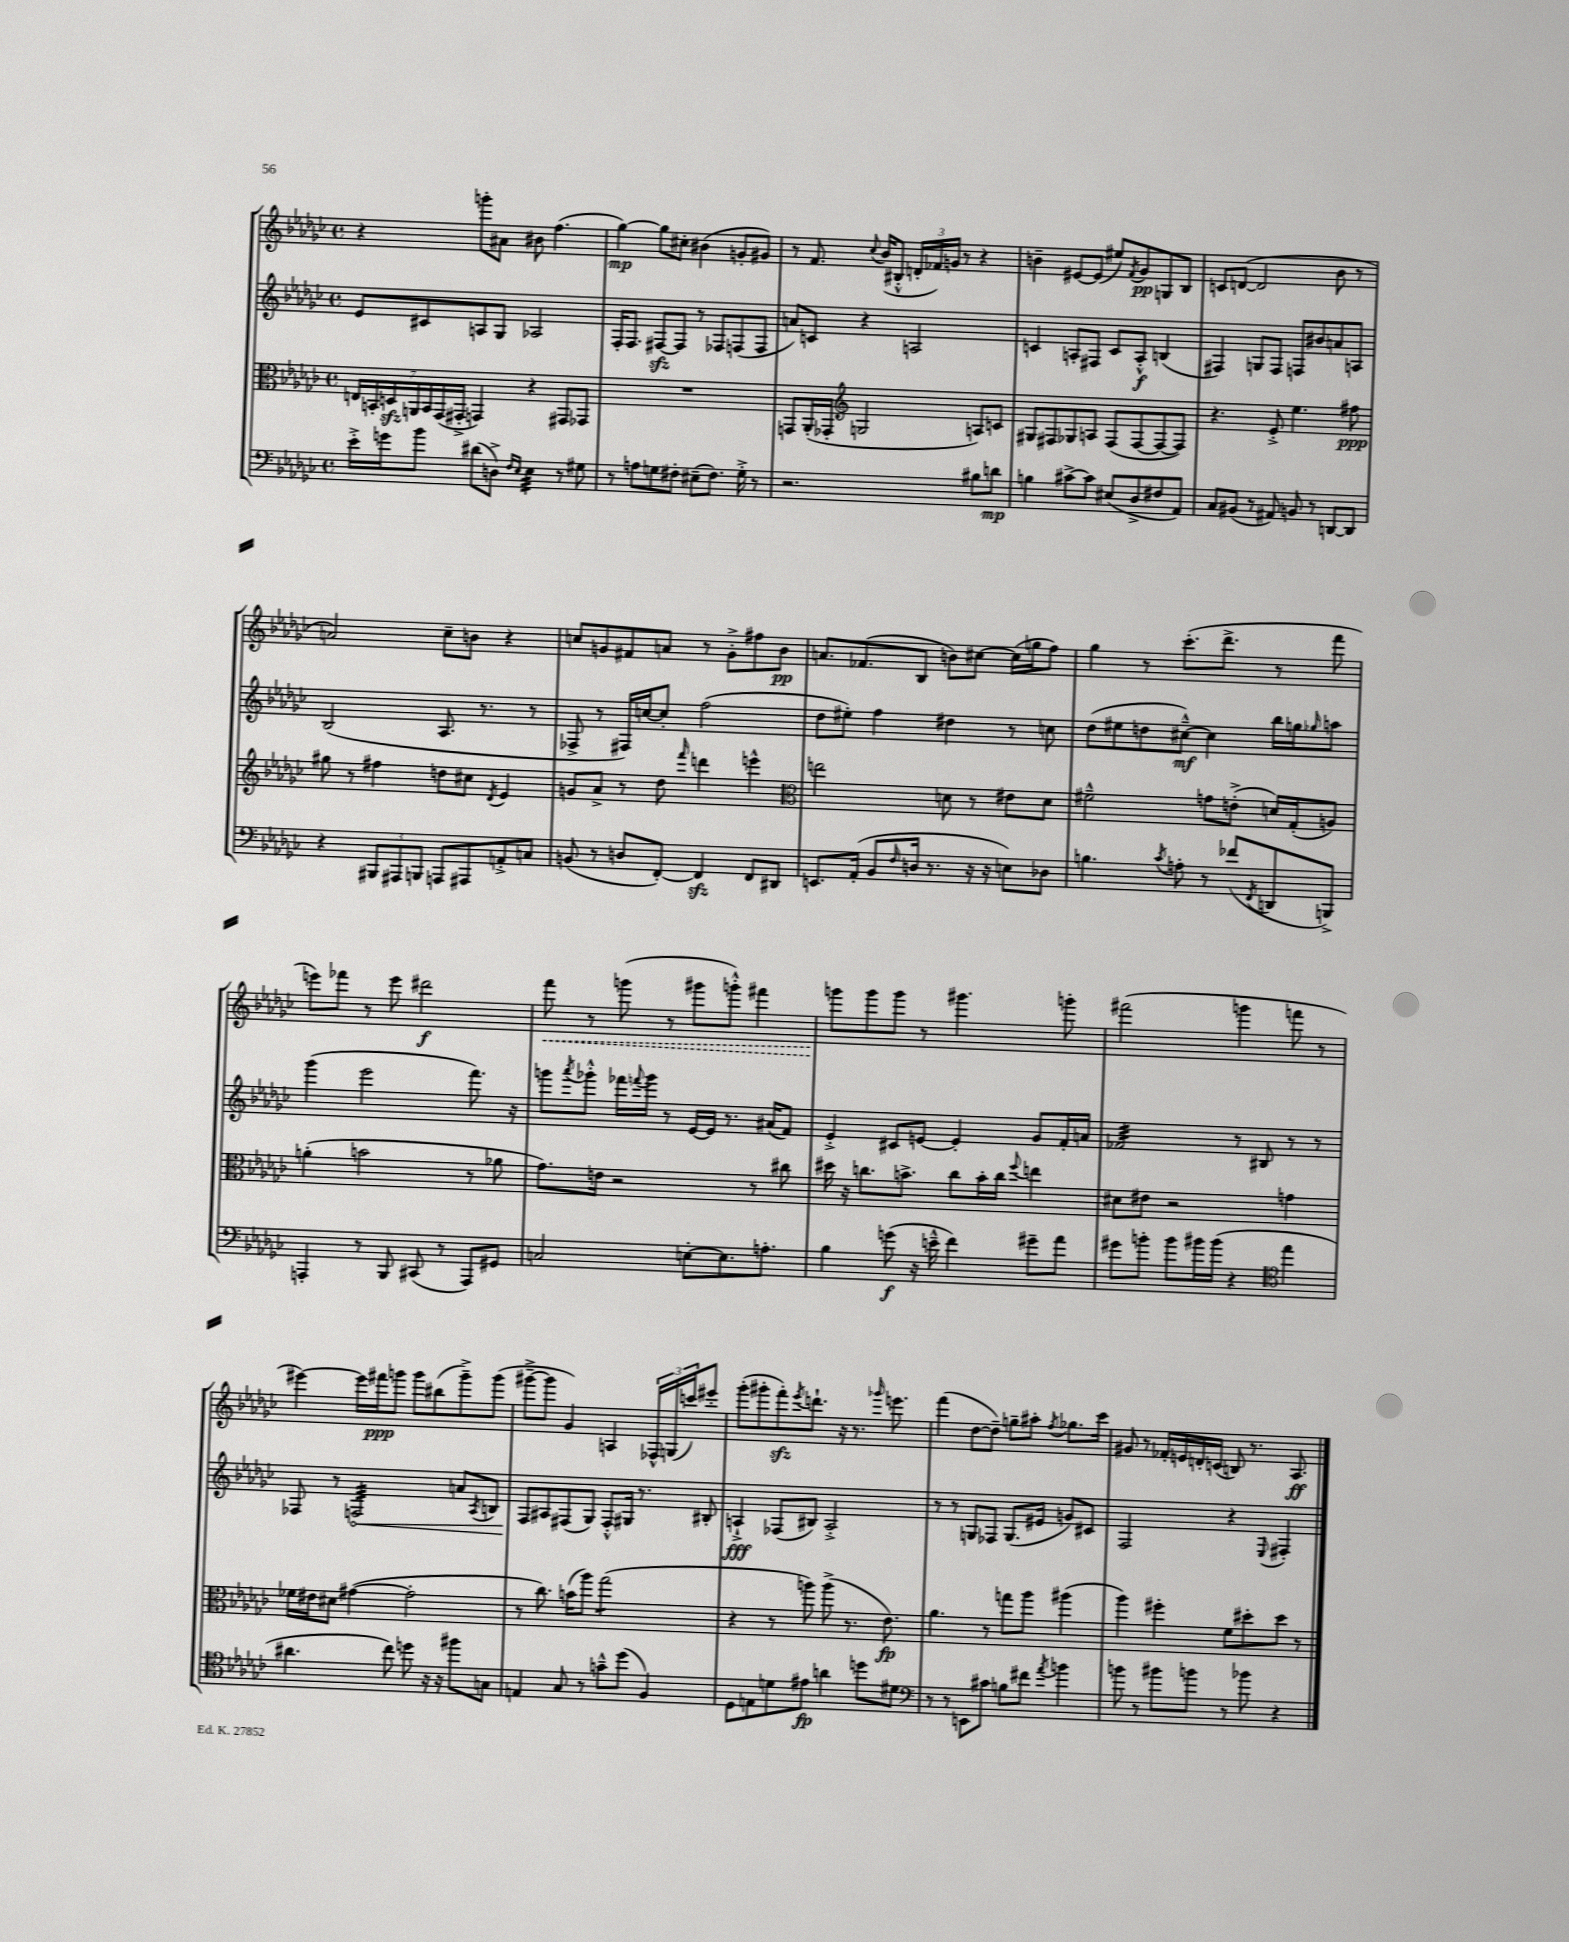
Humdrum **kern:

**kern	**kern	**kern	**kern
*staff4	*staff3	*staff2	*staff1
*clefF4	*clefC3	*clefG2	*clefG2
*k[b-e-a-d-g-c-]	*k[b-e-a-d-g-c-]	*k[b-e-a-d-g-c-]	*k[b-e-a-d-g-c-]
*M4/4	*M4/4	*M4/4	*M4/4
*met(c)	*met(c)	*met(c)	*met(c)
16e-'^\LL	28E/LL	8e-/L	4r
.	28BB'/	.	.
16g\J	.	.	.
.	28D/	.	.
.	28AA/	.	.
8b-\J	.	8c#/	.
.	28BB/	.	.
.	(28GG-/	.	.
.	28GG#'^/JJ	.	.
(8d#\L	4GG/)	8A/	8ggg'\L
8D^\J)	.	8G-/J	8a#\J
16qqF/LL	.	.	.
16qqE-/JJ	.	.	.
4E-\	4r	2A-/	8b#\
.	.	.	(4.ff\
8r	8GG#/L	.	.
8G#\	8GG-/J	.	.
=	=	=	=
8r	1r	16F'/LK	[4gg-\)
.	.	8.F/J	.
8A\L	.	.	.
8G\	.	[8F#/L	8gg-\]L
8F#'\J	.	8F#/]J	8cc#'\J
(8E#~\L	.	8r	(4b#\
8.F#\J)	.	8F-/L	.
.	.	(8F/	8g'/L
16G'^\	.	.	.
8r	.	8F/J	8g#/J)
=	=	=	=
2.r	8GG/L	8a/L)	8r
.	(16AA-'/L	8c/J	8.f/
.	16GG-'/JJ	.	.
*	*clefG2	*	*
.	2G/	4r	.
.	.	.	8qqcc-/
.	.	.	(16b-/LK
.	.	.	8B#'^^/J
.	.	2A/	24d'/LL
.	.	.	24f-/)
.	.	.	24g/JJ
.	.	.	8r
8B#\L	8A/L)	.	4r
8d\J	8c/J	.	.
=	=	=	=
4B\	8G#/L	4c/	4b~\
.	8F#/	.	.
[8c#^\L	8G-/	8A'/L	[8e#/L
8c#\]J	8A/J	8F#/J	(8e#/]J
(8E#/L	(8F#/L	8c/L	8ee#/L)
.	.	.	8qf/
8D-^/	[8F#/	8A'^^/J	8g-/
8F#/	8F#/_	(4B/	8G/
8AA-/J)	8F#/]J)	.	8B-/J
=	=	=	=
8C-/L	4.r	4F#/)	8c/L
(8BB#/J	.	.	([8d/J
8r	.	8G/L	2d/]
8AA#/)	8e-'^/	8F#/J	.
8BB/	4.ee-\	8F/L	.
8r	.	8b#/	.
[8DD/L	.	8a/	8b-\
8DD/]J	8ff#\	8A/J	8r
=	=	=	=
4r	8gg#\	(2B-/	2a/)
.	8r	.	.
12BBB#/L	4ff#\	.	.
12AAA#/	.	.	.
12BBB/J	.	.	.
8AAA/L	8dd\L	8.A-/	8cc-~\L
8AAA#/	8cc#\J	.	8b\J
.	.	8.r	.
.	8qd-/	.	.
8AA'^/	4e-/	.	4r
8C/J	.	8r	.
=	=	=	=
(8BB/	8g/L	8F-^/	8cc/L
8r	8a-^/J	8r	8g/
8D/L	8r	16F#/LL)	8f#/
.	.	[16cc/J	.
[8FF'/J)	8dd-\	8cc'/]J	8a/J
.	16qqfff/	.	.
4FF/]	4ddd\	(2ff\	8r
.	.	.	8g'^\L
8FF/L	4eee^^\	.	8ff#\
8DD#/J	.	.	8b-\J
=	=	=	=
*	*clefC3	*	*
8.EE/L	2ee\	8dd-\L	8.a/L
.	.	8ee#'\J)	.
(16AA-'/Jk	.	.	(8.f-/
8BB-/L	.	4ff\	.
16qqF/	.	.	.
16D/Jk	.	.	8B-/J
8.r	.	.	.
.	8d\	4dd#\	8b\L)
16r	8r	.	[8cc#\J
16r	.	.	.
8E\L)	8e#\L	8r	(16cc#\]LL
.	.	.	16gg\J
8D-\J	8d\J	8cc\	8ff\J)
=	=	=	=
4.B\	2f#~^^\	(8dd-\L	4gg-\
.	.	8ee#\	.
.	.	8dd\	8r
8qc-/	.	.	.
8A'\	.	[8cc#~^^\J)	(8.ccc-'\L
8r	8g\L	4cc#\]	.
.	.	.	8.ddd-^\J
(8f-/L	(8e'^\J	.	.
8qFF/	.	.	.
8DD/	16d/LL)	16bb-\LL	8r
.	(16G-'/J	16gg\J	.
.	.	16qqgg-/	.
8BBB^/J)	8A/J)	8aa\J	8fff\
=	=	=	=
4AAA'/	(4a'\	(4ggg-\	8eee\L)
.	.	.	8fff-\J
8r	2b\	2eee-\	8r
8BBB-/	.	.	8eee\
(8CC#/	.	.	2ddd#\
8r	.	.	.
8AAA/L)	8r	8.fff\)	.
8GG#/J	8a-\	.	.
.	.	16r	.
=	=	=	=
2C/	8.g-\L)	8ggg\L	8fff\
.	.	8qaaa-/	.
.	.	8ggg-'^^\J	8r
.	16e\Jk	.	.
.	2r	16fff-\LL	(8ggg\
.	.	8qqfff/	.
.	.	16ggg-\JJ	.
.	.	8r	8r
[8E'\L	.	[16e-/LL	8ggg#\L
.	.	16e-/]JJ	.
8.E\]	.	8.r	8ggg'^^\J)
.	8r	.	4fff#\
8.A'\J	.	(16a#/LK	.
.	8cc#\	8f/J)	.
=	=	=	=
4B-\	16dd#\	4e-'^/	8ggg\L
.	16r	.	.
.	8.cc\L	.	8ggg\
(8g\	.	8c#/L	8ggg\J
.	8.b^\J	.	.
16r	.	[8e/J	8r
16e~^^\	.	.	.
4f\)	8cc\L	4e'/]	4.ggg#\
.	16b'\L	.	.
.	16cc\JJ	.	.
.	8qqff/	.	.
8g#~\L	4ee\	8g-/L	.
8a-\J	.	16f'/L	8ggg'\
.	.	16a/JJ	.
=	=	=	=
8g#\L	8d#\L	2f-/	(2fff#\
8b'\J	8e#\J	.	.
8b\L	2r	.	.
16b#\L	.	.	.
(16b#\JJ	.	.	.
4r	.	8r	4ggg\
.	.	8B#/	.
*clefC4	*	*	*
4ee-\	4g\	8r	8fff\
.	.	8r	8r
=	=	=	=
4.a#\	16f-\LL	8F-/	[4eee#\)
.	16e#\J	.	.
.	8d#\J	8r	.
.	([4g#\	2F/	16eee#\]LL
.	.	.	16fff#\J
8cc-\)	.	.	8ggg\J
8dd\	2g#'\]	.	8ggg\L
16r	.	.	(8bb#\
16r	.	.	.
8ff#\L	.	8a/L	8ggg~^\)
.	.	8qA-/	.
8G\J	.	8B/J	(8ggg\J
=	=	=	=
4E/	8r	8F/L	[8ggg#~^\L
.	8.cc-\)	8A#/	8ggg#\]J
8G-/	.	(8F#/	4g-/)
.	(16b\LK	.	.
8r	8aa-\J)	8G-/J)	.
8g~^^\L	(2gg-\	8F#'^^/L	4A/
(8dd-\J	.	16G#/Jk	.
.	.	8.r	.
4F/)	.	.	24F-^^/LL
.	.	.	(24G/
.	.	.	24ccc/J)
.	.	8B#'/	8eee#'/J
=	=	=	=
8D-\L	4r	4A`^/	(8ggg-'\L
8E\	.	.	8ggg#'\
8d\	8r	(8F-/L	8fff'\)
.	.	.	8qeee-/
8e#\J	8aa\)	8B#/J)	8.ddd`\J
4a\	(8aa^\	2A'^/	.
.	.	.	16r
.	8.r	.	8.r
8dd\L	.	.	.
.	.	.	16qqggg-/
.	8.e-\)	.	8.eee\
8d#\J	.	.	.
=	=	=	=
*clefF4	*	*	*
8r	4.a-\	8r	(4fff\
8r	.	8r	.
8EE\L	.	8G/L	[8dd-\L
8c#\J	8r	8F-/J	8dd-~\]J)
8B\L	8gg\L	(8.G/L	8gg~\L
8f#\J	8aa-\J	.	8aa#'\J
.	.	16e#/Jk	.
8qa-/	.	.	8qff/
4b\	(4aa#\	8g/L)	8.gg-\L
.	.	8c#/J	.
.	.	.	16ccc-\Jk
=	=	=	=
8b\	4aa-\)	2F/	8g#/
8r	.	.	8r
8b#\L	4ff#'\	.	16f-'/LL
.	.	.	16e/
8b\J	.	.	16d'/
.	.	.	(16c/JJ
8r	8f\L	4r	8B/)
8b-\	8dd#'\	.	8.r
.	.	8qqE-/	.
4r	8dd#\J	4F#'/	.
.	.	.	8.A-/
.	8r	.	.
==	==	==	==
*-	*-	*-	*-
